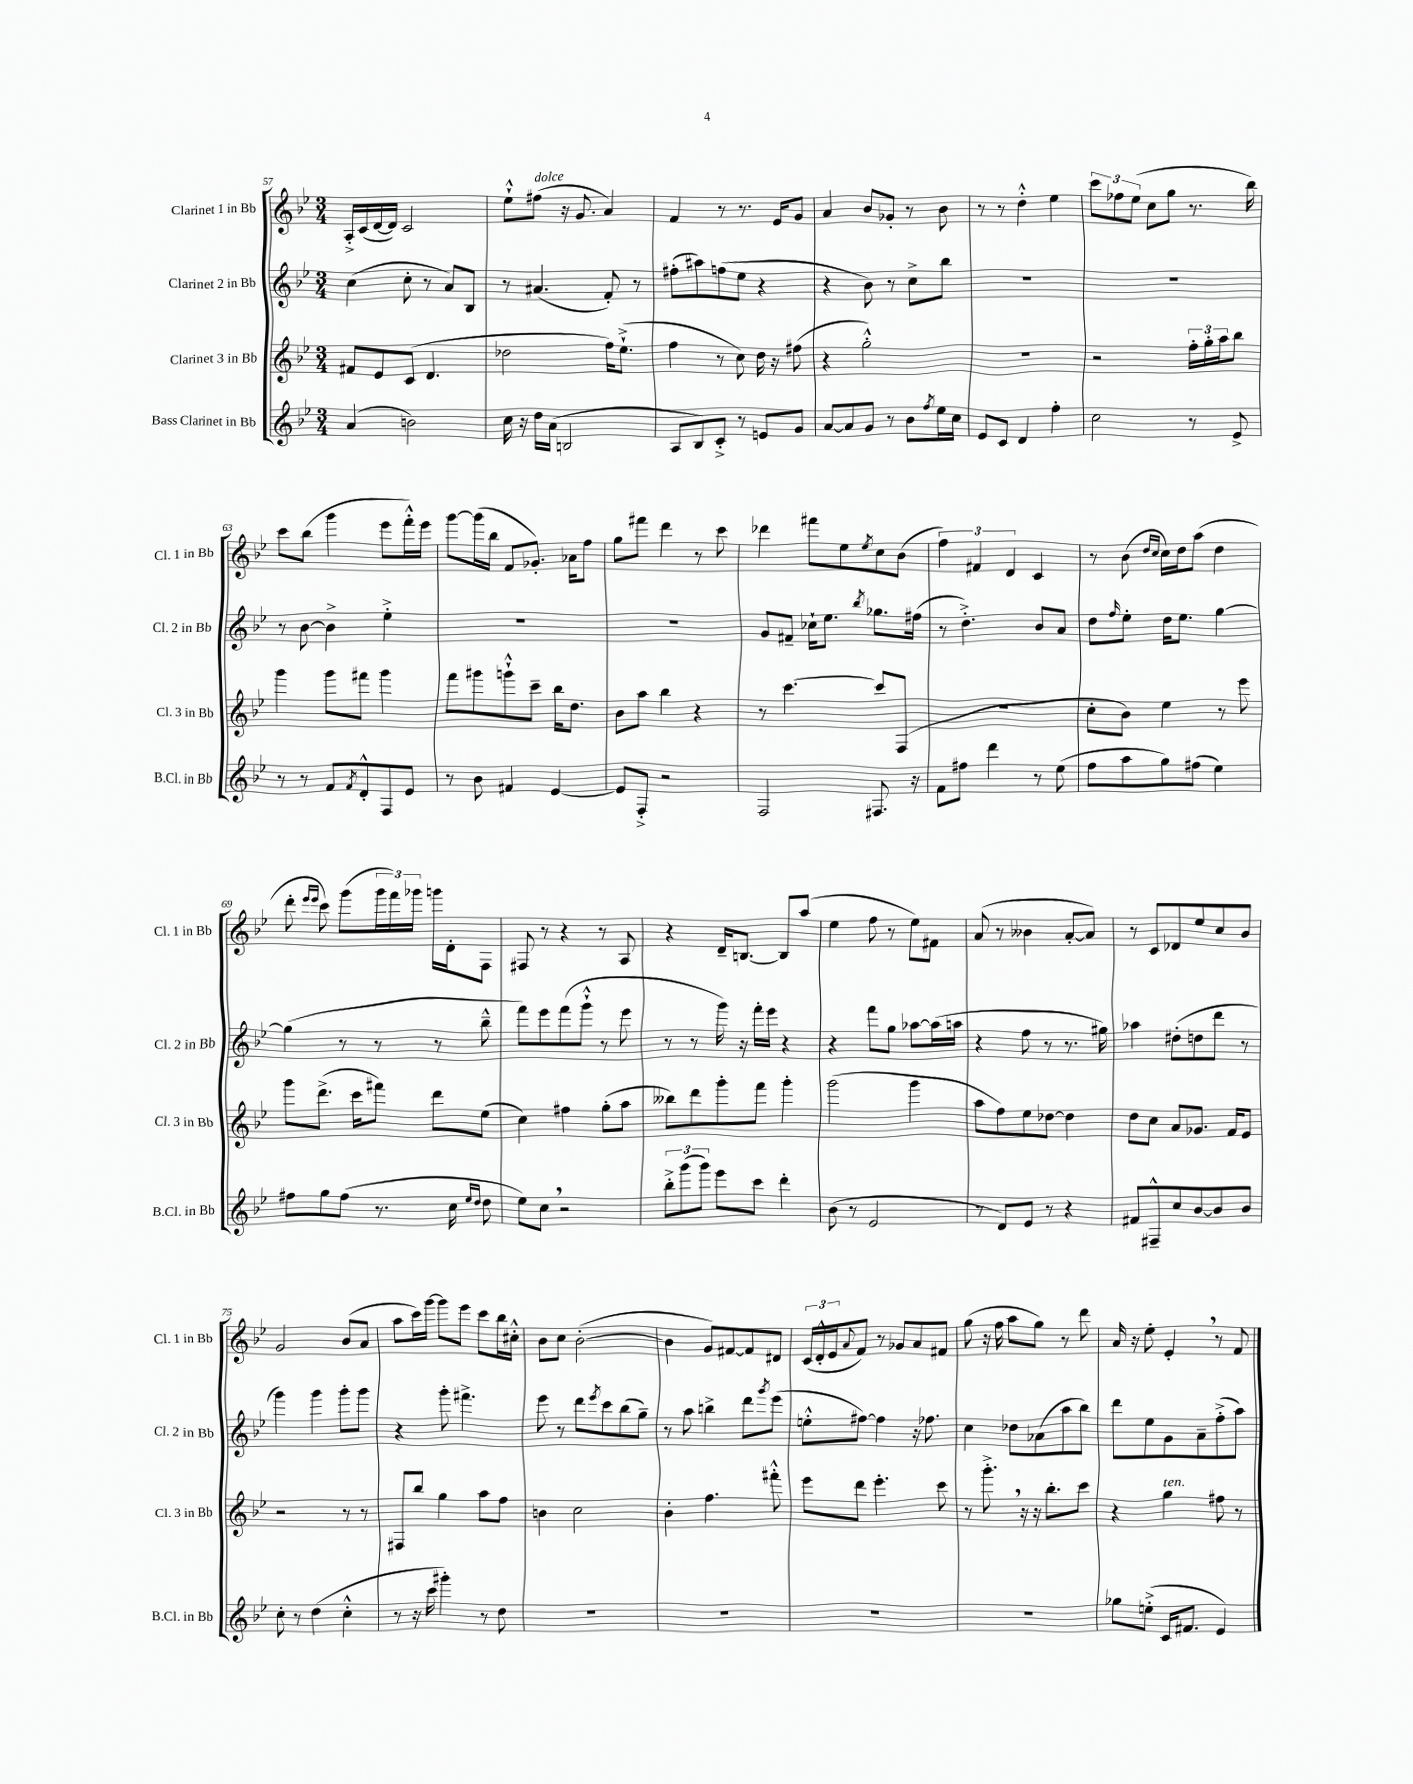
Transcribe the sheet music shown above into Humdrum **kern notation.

**kern	**kern	**kern	**kern
*staff4	*staff3	*staff2	*staff1
*clefG2	*clefG2	*clefG2	*clefG2
*k[b-e-]	*k[b-e-]	*k[b-e-]	*k[b-e-]
*M3/4	*M3/4	*M3/4	*M3/4
(4a	8f#	(4cc	16A'^
.	.	.	(16c
.	8e-	.	[16d
.	.	.	16d])
2b)	(8c	8cc'	2c
.	4.d	8r	.
.	.	8a)	.
.	.	8B-	.
=	=	=	=
16cc	2dd-	8r	8ee-`^^
16r	.	.	.
16dd	.	(4.a#	(8ff#
(16a	.	.	.
2B	.	.	16r
.	.	.	8.g
.	16ff)	8f')	4a)
.	(8.ee-`^	.	.
.	.	8r	.
=	=	=	=
8A	4ff	(8ff#'	4f
8B-)	.	8aa#)	.
8c'^	8r	(8ff	8r
8r	8cc)	8ee-	8.r
8e	16dd	4r	.
.	16r	.	16e-
8g	(8ff#	.	8g
=	=	=	=
[8a	4r	4r	4a
8a]	.	.	.
8g	2gg'^^)	8b-)	8b-
8r	.	8r	8g-'
8b-	.	8cc^	8r
8qff	.	.	.
16ee-	.	8bb-	8b-
16cc	.	.	.
=	=	=	=
8e-	2.r	2.r	8r
8c	.	.	8r
4d	.	.	4dd'^^
4ff'	.	.	4ee-
=	=	=	=
2cc	2r	2.r	12ccc
.	.	.	12ff-
.	.	.	(12ee-
.	.	.	8cc
.	.	.	8gg
8r	24ff'	.	8.r
.	24gg'	.	.
.	24aa	.	.
8e-^	8bb-	.	.
.	.	.	16bb-)
=	=	=	=
8r	4ggg	8r	8ccc
8r	.	[8b-	(8bb-
8f	8ggg	4b-^]	4ggg
8qf	.	.	.
8d'^^	8fff#	.	.
8F	4ggg	4ee-'^	8eee-
8e-	.	.	16fff'^^)
.	.	.	16eee-
=	=	=	=
8r	8fff	2.r	[8ggg
8b-	8ggg#	.	(16ggg]
.	.	.	16bb-
4f#	8ggg`^^	.	8f
.	8ccc~	.	8.g-')
[4e-	16bb-	.	.
.	8.dd	.	16a-
.	.	.	8ff
=	=	=	=
8e-]	8b-	2.r	8gg
8F'^	8aa	.	8fff#
2r	4bb-	.	4ddd
.	4r	.	8r
.	.	.	8ccc
=	=	=	=
2F	8r	8g	4ddd-
.	[4.ccc	8f#~	.
.	.	16cc-`	8fff#
.	.	8.ee-	.
.	.	.	8ee-
.	.	8qbb-	8qee-
8.F#	8ccc]	8.gg-	8cc
.	(8F	.	(8b-
16r	.	(16ff#	.
=	=	=	=
8f	2.r	8r	6ff)
8ff#	.	4.dd'^)	.
.	.	.	6f#
4ddd	.	.	.
.	.	.	6d
8r	.	8b-	4c
(8ee-	.	8a	.
=	=	=	=
8ff	8cc'	8dd	8r
.	.	16qqff	.
8aa	8b-)	8ee-'	(8b-
.	.	.	16qqdd
.	.	.	16qqcc
8gg)	4ee-	16dd	16cc)
.	.	8.ee-	16dd
(8ff#	.	.	(8aa
4ee-)	8r	[4gg	4dd
.	8eee-	.	.
=	=	=	=
8ff#	8ggg	(4gg]	8ddd'
.	.	.	16qqeee-
.	.	.	16qqeee-
8gg	(8.ddd^	.	8ccc)
(8ff#	.	8r	(8ggg
.	16ccc	.	.
8.r	8fff#)	8r	24ggg
.	.	.	24fff)
.	.	.	24ggg-
.	8ddd	8r	16ggg
16cc	.	.	16d'
16qqee-	.	.	.
16qqdd	.	.	.
8dd	(8ee-	8bb-~^^	8F
=	=	=	=
8ee-)	4cc)	8fff)	8F#
8cc	.	8eee-	8r
2r	4ff#	(8fff	4r
.	.	8ggg`^^	.
.	(8gg'	8r	8r
.	8aa	8eee-	8A
=	=	=	=
12bb-'^	8bb--)	8r	4r
(12ggg	.	.	.
.	8ddd	8r	.
12ggg)	.	.	.
8eee-	8ggg'	16ggg)	16d~
.	.	16r	[8.B
8ccc	8fff	16fff'	.
.	.	16eee-	.
4ddd'	4ggg'	4r	8B]
.	.	.	(8aa
=	=	=	=
(8b-	(2ggg	4r	4ee-
8r	.	.	.
2e-	.	8fff	8ff
.	.	8gg	8r
.	4ggg	[8aa-	8ee-)
.	.	(16aa-]	8f#
.	.	16aa	.
=	=	=	=
8r	8aa	4r	(8a
8d)	8ff)	.	8r
8e-	8ee-	8ff	4b--
8r	[8dd-	8r	.
4r	4dd-]	8.r	[8a'
.	.	.	8a])
.	.	16gg#)	.
=	=	=	=
8f#	8dd	4aa-	8r
8F#~^^	8cc	.	8c
8cc	8a	(8dd#'	8d-
[8b-	8.g-	8dd	8ee-
8b-]	.	8ddd	8cc
.	16f	.	.
8b-	8e-	8r	8b-
=	=	=	=
8cc'	2r	4ggg)	2g
8r	.	.	.
(4dd	.	4ggg	.
4cc'^^	8r	8ggg'	(8b-
.	8r	8ggg	8a
=	=	=	=
8r	8F#	4r	8aa
16r	8bb-	.	16ccc)
16ccc	.	.	[16ggg
4ggg#')	4gg	8ggg'	8ggg]
.	.	4.fff#^	8eee-
8r	8aa	.	8ccc
8dd	8ff	.	16bb-
.	.	.	16cc#'^^
=	=	=	=
2.r	4b	8eee-	8b-
.	.	8r	8cc
.	2cc	8ddd	([2b-'
.	.	8qeee-	.
.	.	8ccc	.
.	.	(8bb-	.
.	.	8gg~)	.
=	=	=	=
2.r	4b-'	8r	4b-]
.	.	8aa	.
.	4.ff	4bb^	8g)
.	.	.	[8f#
.	.	8ddd	8f#]
.	.	8qggg	.
.	8fff#'^^	(8eee-	8d#
=	=	=	=
2.r	8eee-	8ee'^^	(24c
.	.	.	24d'^^
.	.	.	24e-
.	.	.	8qqa
.	8ddd	[8ff#)	8f)
.	4.eee-'	4ff#]	8r
.	.	.	8g-
.	.	16r	8a
.	.	8.ff-	.
.	8ccc	.	8f#
=	=	=	=
2.r	8r	4cc	(8gg
.	8.ggg'^	.	16r
.	.	.	16ff
.	.	8dd-	8aa
.	16r	.	.
.	16r	(8a-	8gg)
.	8.bb-'	.	.
.	.	8aa	8r
.	8ccc	8bb-)	8ddd
=	=	=	=
8gg-	4r	8ddd	16a
.	.	.	16r
(8ee'^	.	8ee-	8ee-'
16c	4gg	8g	4e-'
8.f#	.	.	.
.	.	8a~	.
4e-)	8ff#	(8ff'^	8r
.	8r	8aa)	8f
==	==	==	==
*-	*-	*-	*-
